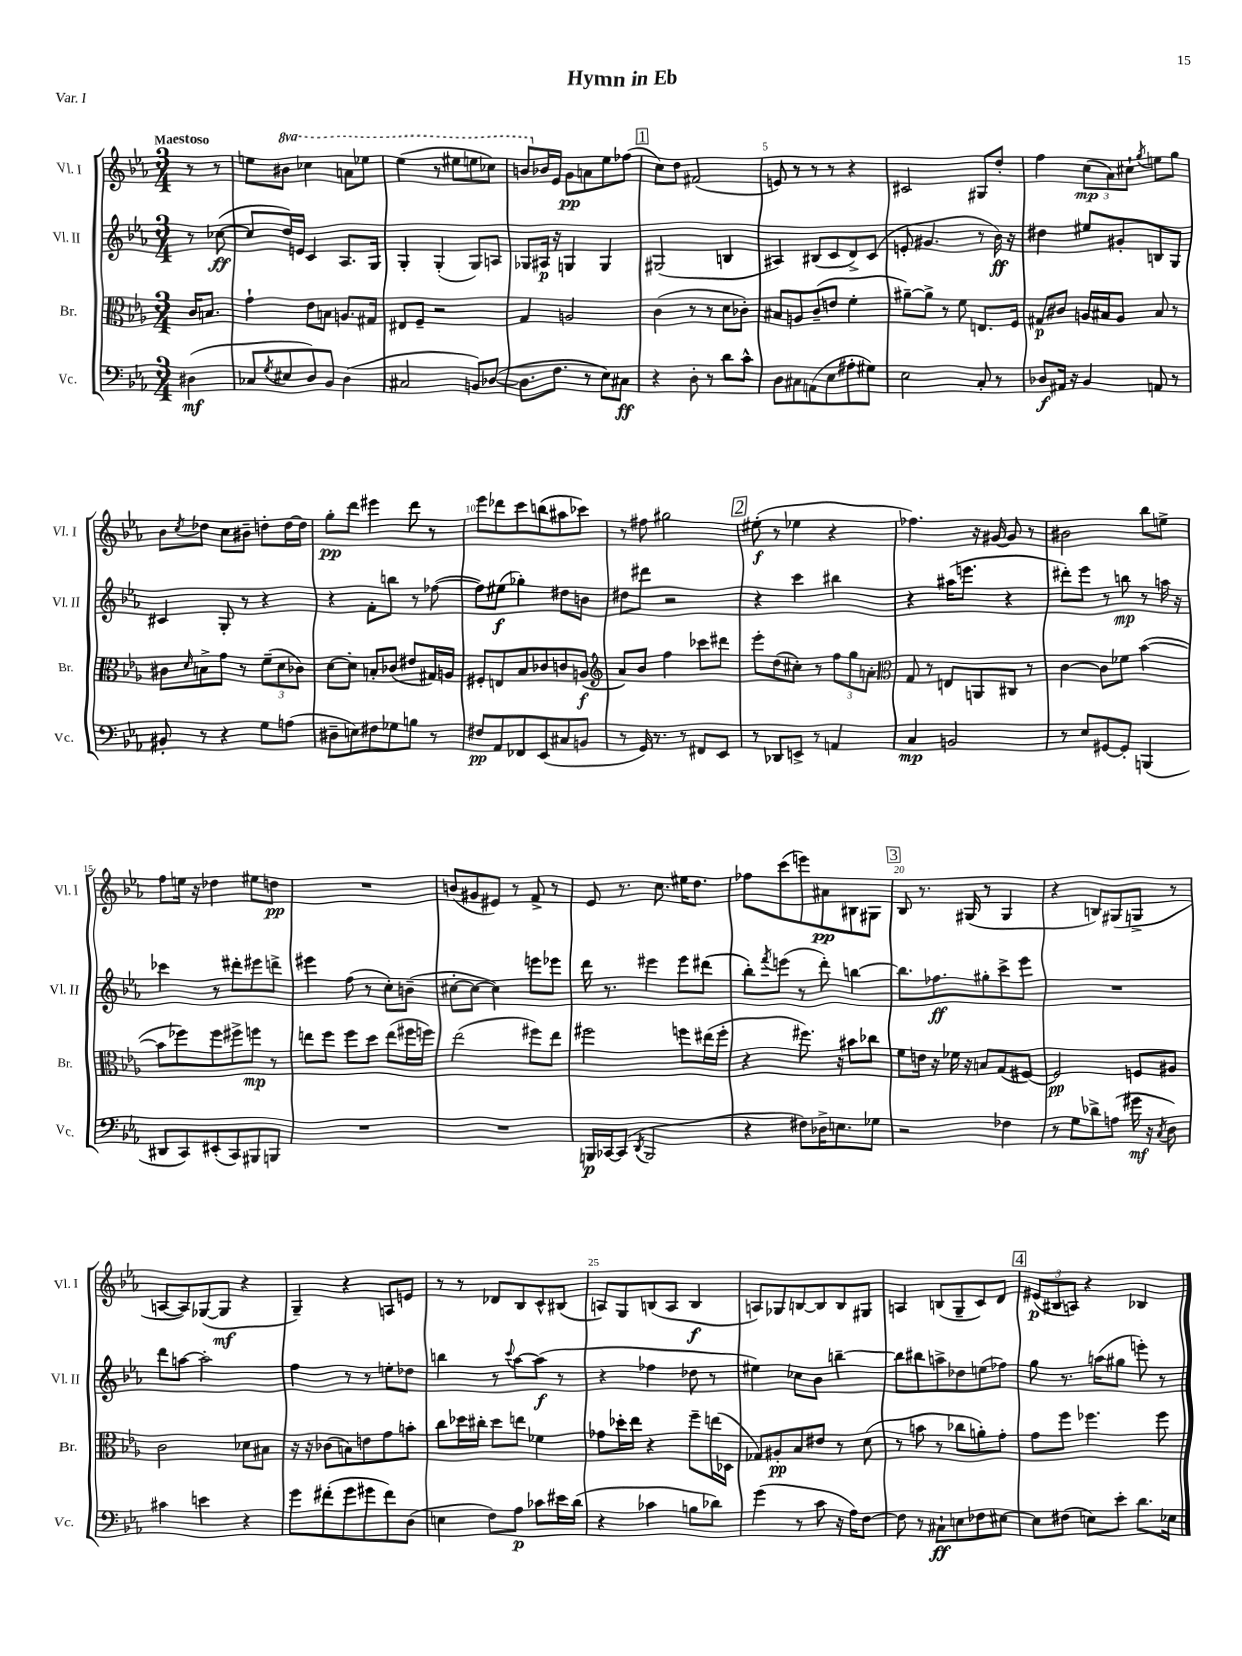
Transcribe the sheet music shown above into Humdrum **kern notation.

**kern	**dynam	**kern	**dynam	**kern	**dynam	**kern	**dynam
*part4	*part4	*part3	*part3	*part2	*part2	*part1	*part1
*staff4	*staff4	*staff3	*staff3	*staff2	*staff2	*staff1	*staff1
*I"Vc.	*	*I"Br.	*	*I"Vl. II	*	*I"Vl. I	*
*I'Vc.	*	*I'Br.	*	*I'Vl. II	*	*I'Vl. I	*
*clefF4	*	*clefC3	*	*clefG2	*	*clefG2	*
*k[b-e-a-]	*	*k[b-e-a-]	*	*k[b-e-a-]	*	*k[b-e-a-]	*
*M3/4	*	*M3/4	*	*M3/4	*	*M3/4	*
=	=	=	=	=	=	=	=
!	!	!	!	!	!	!LO:TX:a:B:t=Maestoso	!
(4D#X\	mf	16c/KL	.	8r	.	8r	.
.	.	8.Bn/J	.	.	.	.	.
.	.	.	.	([8cc-X\	ff	8r	.
=1	=1	=1	=1	=1	=1	=1	=1
8C-X/L	.	4g`\	.	8cc-/L]	.	8een\L	.
8qG/	.	.	.	.	.	.	.
*	*	*	*	*	*	*8va	*
8E#X/	.	.	.	16dd/L)	.	8bb#X\J	.
.	.	.	.	16en/JJ	.	.	.
8D/)	.	8e-\L	.	4c/	.	4ccc-X\	.
8BB-/J	.	8Bn\J	.	.	.	.	.
(4D\	.	8.An/L	.	8.A-/L	.	8aan\L	.
.	.	.	.	.	.	8eee-X\J	.
.	.	16G#X/Jk	.	16G/Jk	.	.	.
=2	=2	=2	=2	=2	=2	=2	=2
2C#X/	.	8E#X/L	.	4G'/	.	(4eee-\	.
.	.	8F~/J	.	.	.	.	.
.	.	2r	.	(4G'/	.	8r	.
.	.	.	.	.	.	8eee#X\L	.
8BBn/L)	.	.	.	8G/L)	.	8eeen\	.
([8D-X/J	.	.	.	8An/J	.	8ccc-X\J)	.
=3	=3	=3	=3	=3	=3	=3	=3
8.D-\L]	.	4G/	.	8G-X/L	.	8bbn/L	.
*	*	*	*	*	*	*X8va	*
.	.	.	.	16A#X/Jk	p	16b-X/L	.
8.F\J	.	.	.	16r	.	16e-/JJ	.
.	.	2An/	.	4Gn/	.	8g\L	pp
8r	.	.	.	.	.	8an\	.
8E-\L)	.	.	.	4G/	.	8ee-\	.
8C#X\J	ff	.	.	.	.	(8ff-X\J	.
!!LO:REH:place=s1:t=1
=4	=4	=4	=4	=4	=4	=4	=4
4r	.	(4c\	.	(2G#X/	.	8cc\L)	.
.	.	.	.	.	.	8dd\J	.
8D'\	.	8r	.	.	.	(2f#X/	.
8r	.	8r	.	.	.	.	.
8d\L	.	8d\L	.	4Bn/	.	.	.
8c^^\J	.	8c-X'\J)	.	.	.	.	.
=5	=5	=5	=5	=5	=5	=5	=5
8D\L	.	8B#X/L	.	4A#X/)	.	8en/)	.
8C#X\	.	8An/	.	.	.	8r	.
(8AAn\	.	(8c~/	.	(8B#X/L	.	8r	.
8E-\	.	8en/J	.	8c/	.	8r	.
8A#X'\	.	4f'\	.	8d^/)	.	4r	.
8G#X\J)	.	.	.	(8c/J	.	.	.
=6	=6	=6	=6	=6	=6	=6	=6
2E-\	.	[8a#X~\L)	.	8en'/	.	2c#X/	.
.	.	8a#^\J]	.	4.g#X/	.	.	.
.	.	8r	.	.	.	.	.
.	.	8f\	.	.	.	.	.
8C'/	.	8.En/L	.	8r	.	8G#X/L	.
8r	.	.	.	16b-\)	ff	8dd'/J	.
.	.	16F/Jk	.	16r	.	.	.
=7	=7	=7	=7	=7	=7	=7	=7
8D-X/L	f	8G#X/L	p	4dd#X\	.	4ff\	.
16AA#X/Jk	.	8c#X/J	.	.	.	.	.
16r	.	.	.	.	.	.	.
4BB-/	.	16An/LL	.	8ee#X/L	.	(12cc\L	mp
.	.	16B#X/J	.	.	.	.	.
.	.	.	.	.	.	12a-\)	.
.	.	8A/J	.	8g#X'/	.	.	.
.	.	.	.	.	.	12cc#X`\J	.
.	.	.	.	.	.	8qgg/	.
8AAn/	.	8B#/	.	8Bn/	.	8een\L	.
8r	.	8r	.	8G/J	.	8gg\J	.
!!LO:LB:g=z
=8	=8	=8	=8	=8	=8	=8	=8
8BB#X'/	.	8c#X\L	.	4c#X/	.	8b-\L	.
.	.	16qqd/	.	.	.	8qcc/	.
8r	.	8Bn^\	.	.	.	8dd-X\J	.
4r	.	8g\J	.	8G'/	.	8cc\L	.
.	.	8r	.	8r	.	8b#X~\J	.
8G\L	.	(12f~\L	.	4r	.	8ddn'\L	.
.	.	12d\	.	.	.	.	.
(8An\J	.	.	.	.	.	[16dd\L	.
.	.	12c-X\J)	.	.	.	.	.
.	.	.	.	.	.	16dd\JJ]	.
=9	=9	=9	=9	=9	=9	=9	=9
8D#X~\L	.	[8d\L	.	4r	.	8gg'\L	pp
8En\)	.	8d'\J]	.	.	.	8ddd\J	.
8F#X\	.	8Bn'/L	.	8f'\L	.	4eee#X\	.
8G-X\	.	(8c-X/J	.	8bbn\J	.	.	.
8Bn\J	.	8e#X/L	.	8r	.	8ddd\	.
8r	.	16G#X/L)	.	([8ff-X\	.	8r	.
.	.	16An/JJ	.	.	.	.	.
=10	=10	=10	=10	=10	=10	=10	=10
8F#X/L	pp	8F#X'/L	.	8ff-\L])	.	8eee-\L	.
8AA-/	.	8En/	.	(8ee#X\J	f	8ddd-X\	.
8FF-X/	.	8B-/	.	4gg-X'\)	.	8ccc\	.
(8EE-/	.	8c-X/	.	.	.	(8bbn\	.
8C#X/	.	8cn/	.	8dd#X\L	.	8aa#X\	.
8BBn/J	.	(8An/J	f	8bn\J	.	8ccc-X\J)	.
=11	=11	=11	=11	=11	=11	=11	=11
*	*	*clefG2	*	*	*	*	*
8r	.	8a-/L)	.	8dd#X\L	.	8r	.
16GG/)	.	8b-/J	.	8ddd#X\J	.	8ff#X\	.
8.r	.	.	.	.	.	.	.
.	.	4ff\	.	2r	.	2gg#X\	.
8r	.	.	.	.	.	.	.
8FF#X/L	.	8ccc-X\L	.	.	.	.	.
8EE-/J	.	8ddd#X\J	.	.	.	.	.
!!LO:REH:place=s1:t=2
=12	=12	=12	=12	=12	=12	=12	=12
8r	.	8eee-'\L	.	4r	.	(8ee#X'\	f
8DD-X/L	.	(8dd\	.	.	.	8r	.
8EEn^/J	.	8cc#X'\J)	.	4ccc\	.	4ee-X\	.
8r	.	8r	.	.	.	.	.
4AAn/	.	12ff\L	.	4bb#X\	.	4r	.
.	.	12gg\	.	.	.	.	.
.	.	12an'\J	.	.	.	.	.
=13	=13	=13	=13	=13	=13	=13	=13
*	*	*clefC3	*	*	*	*	*
4C/	mp	8G/	.	4r	.	4.ff-X\)	.
.	.	8r	.	.	.	.	.
2BBn/	.	8En/L	.	(16aa#X\KL	.	.	.
.	.	.	.	8.eeen\J	.	.	.
.	.	8AAn/	.	.	.	16r	.
.	.	.	.	.	.	[16g#X/	.
.	.	8C#X/J	.	4r	.	8g#/]	.
.	.	8r	.	.	.	8r	.
=14	=14	=14	=14	=14	=14	=14	=14
8r	.	[4c\	.	8ddd#X'\L)	.	2b#X\	.
8E-/L	.	.	.	8eee-\J	.	.	.
[8GG#X/	.	8c\L]	.	8r	.	.	.
8GG#'/J]	.	8f-X\J	.	8bbn\	mp	.	.
(4BBBn/	.	([4b-\	.	8r	.	8bb-\L	.
.	.	.	.	16aan\	.	8een^\J	.
.	.	.	.	16r	.	.	.
!!LO:LB:g=z
=15	=15	=15	=15	=15	=15	=15	=15
8DD#X/L	.	8b-\L]	.	4ccc-X\	.	8ff\L	.
8CC/)	.	8ff-X\)	.	.	.	16een\Jk	.
.	.	.	.	.	.	16r	.
(8EE#X'/	.	8ff-\	.	8r	.	4dd-X\	.
8CC/)	.	8ff#X^\	.	8ddd#X'\L	.	.	.
8BBB#X/	.	8ffn\J	mp	8eee#X\	.	8ee#X\L	.
8BBBn/J	.	8r	.	8dddn^\J	.	8ddn\J	pp
=16	=16	=16	=16	=16	=16	=16	=16
2.r	.	8een\L	.	4eee#X\	.	2.r	.
.	.	8ff\J	.	.	.	.	.
.	.	8ff\L	.	(8ff\	.	.	.
.	.	8dd\J	.	8r	.	.	.
.	.	(8ee\L	.	8cc'\L)	.	.	.
.	.	16ff#X\L	.	(8bn~\J	.	.	.
.	.	16ffn\JJ)	.	.	.	.	.
=17	=17	=17	=17	=17	=17	=17	=17
2.r	.	(2ee-\	.	[8cc#X'\L	.	(8bn/L	.
.	.	.	.	8cc#\J_	.	8g#X/	.
.	.	.	.	4cc#\])	.	8e#X/J)	.
.	.	.	.	.	.	8r	.
.	.	8ff#X\L)	.	8eeen\L	.	8f^/	.
.	.	8ee-\J	.	8eee-X\J	.	8r	.
=18	=18	=18	=18	=18	=18	=18	=18
16BBBn/LL	p	2ff#X\	.	16ddd\	.	8e-/	.
[16CC-X/J	.	.	.	8.r	.	.	.
(8CC-/J]	.	.	.	.	.	8.r	.
8qDD/	.	.	.	.	.	.	.
2BBB/	.	.	.	4eee#X\	.	.	.
.	.	.	.	.	.	8.cc\	.
.	.	8ffn\L	.	8eee#\L	.	16ee#X\KL	.
.	.	.	.	.	.	8.dd\J	.
.	.	(16ee#X\L	.	(8ddd#X\J	.	.	.
.	.	16ff'\JJ	.	.	.	.	.
=19	=19	=19	=19	=19	=19	=19	=19
4r	.	4r	.	8bb-'\L)	.	8ff-X\L	.
.	.	.	.	8qfff/	.	.	.
.	.	.	.	(8eeen\J	.	(8ccc\	.
8F#X\L)	.	8.ff#X\)	.	8r	.	8eeen\)	.
16D-X^\K	.	.	.	8ddd'\)	.	8a#X\	pp
8.En\	.	16r	.	.	.	.	.
.	.	8b#X\L	.	[4bbn\	.	8B#X\	.
8G-X\J	.	8cc-X\J	.	.	.	8G#X\J	.
!!LO:REH:place=s1:t=3
=20	=20	=20	=20	=20	=20	=20	=20
2r	.	8f\L	.	8.bb\L]	.	8B-/	.
.	.	16en\Jk	.	.	.	8.r	.
.	.	16r	.	8.ff-X\	ff	.	.
.	.	16f-X\	.	.	.	.	.
.	.	16r	.	.	.	(16G#X/	.
.	.	8Bn/L	.	8gg#X'\	.	8r	.
4F-X\	.	(8G/	.	8ccc^\	.	4G#/	.
.	.	[8F#X/J)	.	8eee-\J	.	.	.
=21	=21	=21	=21	=21	=21	=21	=21
8r	.	2F#/]	pp	2.r	.	4r	.
8G\L	.	.	.	.	.	.	.
8d-X^\	.	.	.	.	.	8Bn/L)	.
(8An\J	.	.	.	.	.	(8G#X/	.
16g#X\	mf	8Fn/L	.	.	.	8Gn^/J	.
16r	.	.	.	.	.	.	.
8qC/	.	.	.	.	.	.	.
8D\)	.	8A#X/J	.	.	.	8r	.
!!LO:LB:g=z
=22	=22	=22	=22	=22	=22	=22	=22
4c#X\	.	2c\	.	8ddd\L	.	[8An/L	.
.	.	.	.	[8aan\J	.	8A/])	.
4en\	.	.	.	2aa'\]	.	([8G-X/	.
.	.	.	.	.	.	8G-/J]	mf
4r	.	8d-X\L	.	.	.	4r	.
.	.	8B#X\J	.	.	.	.	.
=23	=23	=23	=23	=23	=23	=23	=23
8g\L	.	16r	.	4ff\	.	4G~/)	.
.	.	16r	.	.	.	.	.
(8f#X'\	.	(8c-X\L	.	.	.	.	.
8g\	.	8Bn\)	.	8r	.	4r	.
8g#X\	.	8en\	.	8r	.	.	.
8f#\)	.	8g\	.	8een'\L	.	8An/L	.
(8D\J	.	8bn'\J	.	8dd-X\J	.	8en/J	.
=24	=24	=24	=24	=24	=24	=24	=24
4En\	.	8cc\L	.	4bbn\	.	8r	.
.	.	16dd-X\L	.	.	.	8r	.
.	.	16cc#X'\JJ	.	.	.	.	.
8F\L)	.	8dd-\L	.	8r	.	8d-X/L	.
.	.	.	.	8qqccc/	.	.	.
8A-\J	p	8een\J	.	[8aa-\L	.	8B-/	.
8c-X\L	.	4f-X\	.	(8aa-\J]	f	8c^^/	.
16e#X\L	.	.	.	8r	.	(8B#X/J	.
(16d\JJ	.	.	.	.	.	.	.
=25	=25	=25	=25	=25	=25	=25	=25
4r	.	8g-X\L	.	4r	.	8An/L)	.
.	.	16dd-X'\L	.	.	.	8G/	.
.	.	16ee-\JJ	.	.	.	.	.
4c-X\	.	4r	.	4ff-X\	.	(8Bn/	.
.	.	.	.	.	.	8A/J	.
8Bn\L	.	8ff~\L	.	8dd-X\	.	4B/	f
8d-X\J)	.	(16een\L	.	8r	.	.	.
.	.	16D-X\JJ	.	.	.	.	.
=26	=26	=26	=26	=26	=26	=26	=26
(4g\	.	8G-X/L)	.	4ee#X\)	.	8An/L)	.
.	.	8A#X'/	pp	.	.	8G-X/	.
8r	.	8B-/	.	8cc-X\L	.	[8Bn/	.
8c\	.	8e#X/J	.	8b-\J	.	8B/]	.
16r	.	8r	.	[4bbn~\	.	8B/	.
16A-\KL)	.	.	.	.	.	.	.
[8F\J	.	(8d\	.	.	.	8G#X/J	.
=27	=27	=27	=27	=27	=27	=27	=27
8F\]	.	8r	.	8bb\L]	.	4An/	.
8r	.	8bn\	.	8bb#X\	.	.	.
8C#X`\L	ff	8r	.	8aan^\	.	(8Bn/L	.
8En\	.	8cc-X\L	.	8dd-X\	.	8G~/	.
8F-X\	.	8an'\)	.	(8een\	.	8c/)	.
[8E#X\J	.	8g'\J	.	8ff-X\J)	.	8d/J	.
!!LO:REH:place=s1:t=4
=28	=28	=28	=28	=28	=28	=28	=28
8E#\L]	.	8g\L	.	8gg\	.	(12e#X/L	p
.	.	.	.	.	.	12B#X/	.
(8F#X\J	.	8ff\J	.	8.r	.	.	.
.	.	.	.	.	.	12An/J)	.
8En\L)	.	4.ff-X\	.	.	.	4r	.
.	.	.	.	(16aan\KL	.	.	.
8e-'\J	.	.	.	8gg#X\J	.	.	.
8.d\L	.	.	.	8eeen'\)	.	4B-X/	.
.	.	8ff-\	.	8r	.	.	.
16E-X\Jk	.	.	.	.	.	.	.
==	==	==	==	==	==	==	==
*-	*-	*-	*-	*-	*-	*-	*-
